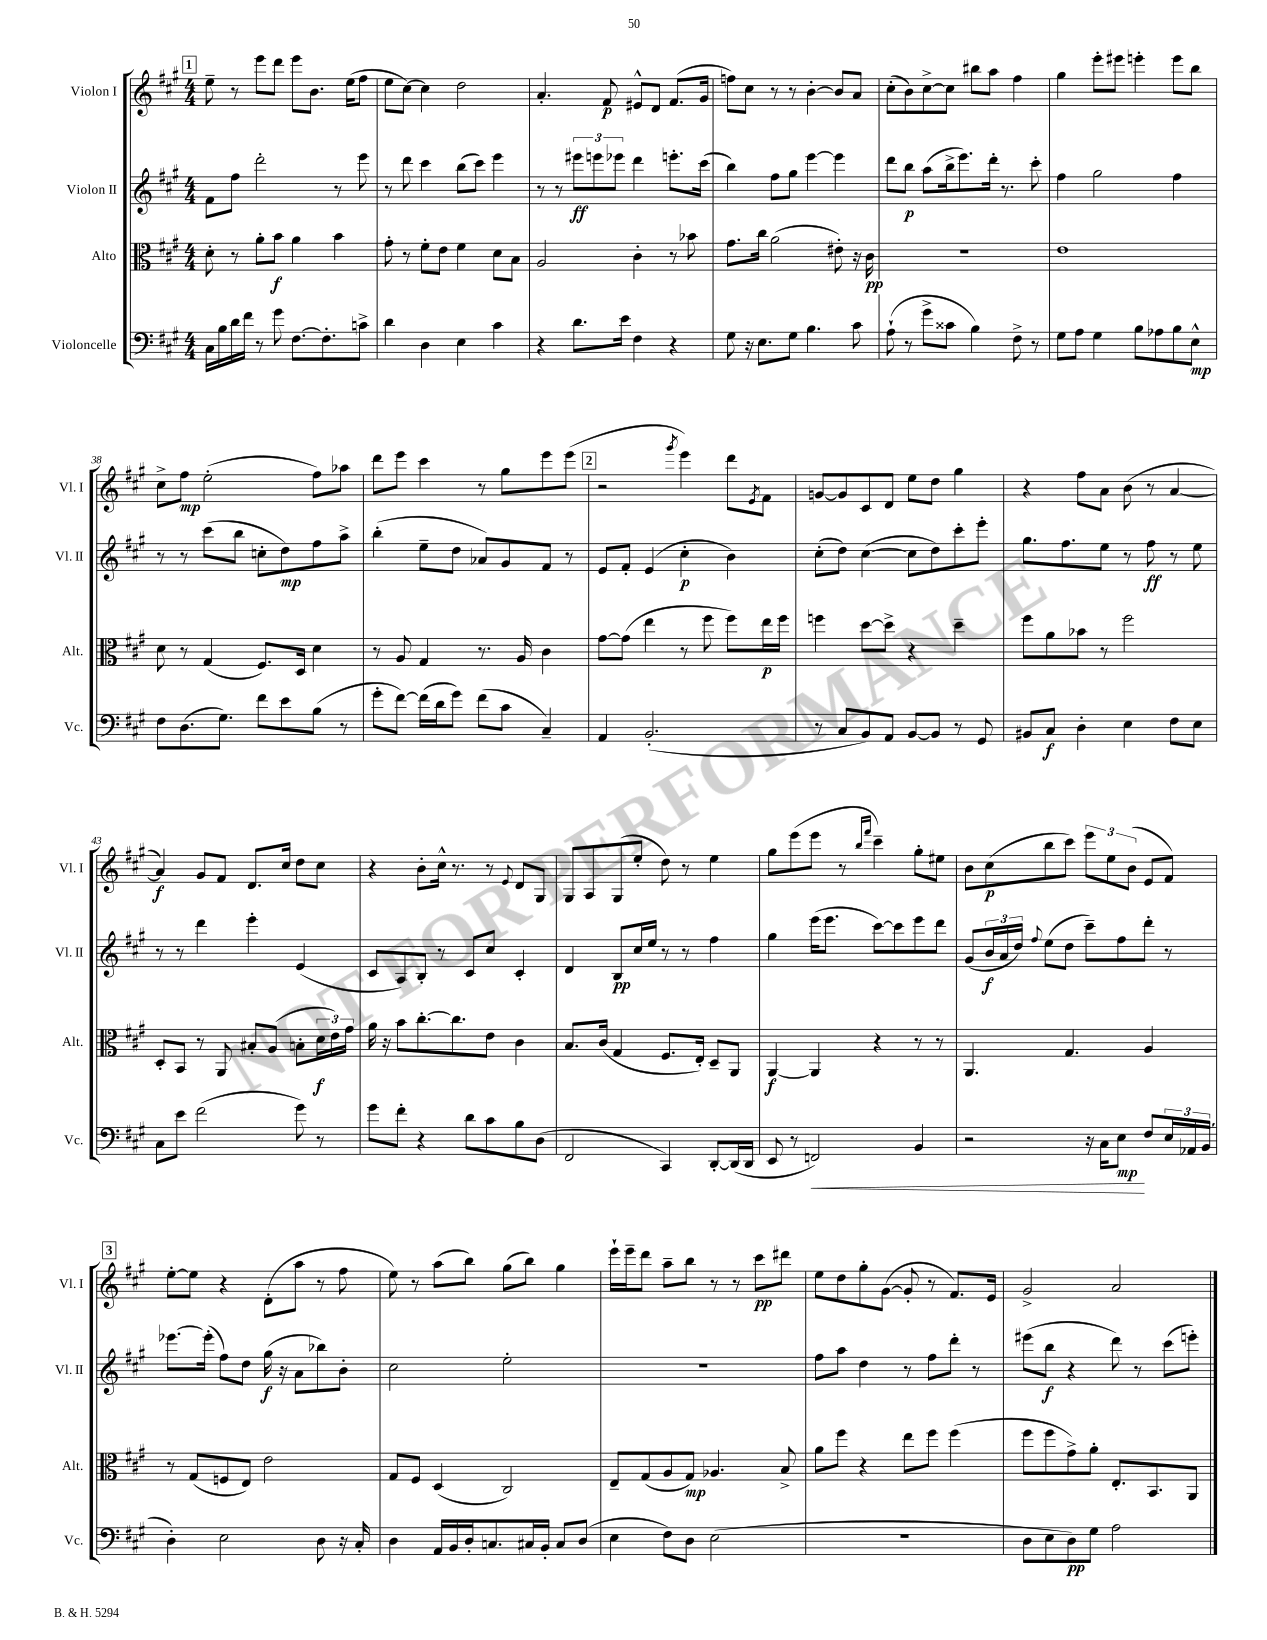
<<
\new StaffGroup <<
\new Staff = "s0" \with { instrumentName = "Violon I" shortInstrumentName = "Vl. I" } {
    \clef treble \key a \major \numericTimeSignature \time 4/4
    \mark \markup { \box "1" } e''8-- r8 e'''8 d'''8 e'''8 b'8. e''16( fis''8 |
    e''8 cis''8~) cis''4 d''2 |
    a'4.-. fis'8\p eis'8-^ d'8 fis'8.( gis'16 |
    f''8) cis''8 r8 r8 b'4~-. b'8 a'8 |
    cis''8-.( b'8) cis''8~-> cis''8 bis''8 a''8 fis''4 |
    gis''4 e'''8-. eis'''8 e'''4-. e'''8 b''8 |
    cis''8-> fis''8\mp e''2-.( fis''8) aes''8 |
    d'''8 e'''8 cis'''4 r8 gis''8 e'''8 e'''8( |
    \mark \markup { \box "2" } r2 \acciaccatura { gis'''8 } e'''4) d'''8 \acciaccatura { e'8 } fis'8 |
    g'8~ g'8 cis'8 d'8 e''8 d''8 gis''4 |
    r4 fis''8 a'8 b'8( r8 a'4~ |
    a'4\f) gis'8 fis'8 d'8. cis''16 d''8 cis''8 |
    r4 b'8-. cis''16-^ r8. r8 \appoggiatura { e'8 } d'8 gis8 |
    gis8 a8 gis8( e''8-. d''8) r8 e''4 |
    gis''8 e'''8( e'''8 r8 \grace { b''16 fis'''16 } cis'''4--) gis''8-. eis''8 |
    b'8 cis''8\p( b''8 cis'''8) \tuplet 3/2 { e'''8 e''8 b'8( } e'8 fis'8) |
    \mark \markup { \box "3" } e''8~-. e''8 r4 d'8-.( a''8 r8 fis''8 |
    e''8) r8 a''8( b''8) gis''8( b''8) gis''4 |
    e'''16-! e'''16-- d'''8 a''8-- b''8 r8 r8 cis'''8\pp dis'''8 |
    e''8 d''8 gis''8-. gis'8~( gis'8-. r8 fis'8.) e'16 |
    gis'2-> a'2 \bar "|." |
}
\new Staff = "s1" \with { instrumentName = "Violon II" shortInstrumentName = "Vl. II" } {
    \clef treble \key a \major \numericTimeSignature \time 4/4
    \mark \markup { \box "1" } fis'8 fis''8 d'''2-. r8 e'''8 |
    r8 d'''8 cis'''4 b''8( cis'''8) e'''4 |
    r8 r8 \tuplet 3/2 { eis'''8\ff e'''8 ees'''8 } d'''4 e'''8.-. cis'''16( |
    b''4) fis''8 gis''8 e'''4~ e'''4 |
    d'''8 b''8\p a''8( b''16-> e'''8.) d'''16-. r8. cis'''8-. |
    fis''4 gis''2 fis''4 |
    r8 r8 cis'''8( b''8 c''8-. d''8\mp) fis''8 a''8-> |
    b''4-.( e''8-- d''8 aes'8) gis'8 fis'8 r8 |
    \mark \markup { \box "2" } e'8 fis'8-. e'4( cis''4-.\p b'4) |
    cis''8-.( d''8) cis''4~( cis''8 d''8) cis'''8-. e'''8-. |
    gis''8. fis''8. e''8 r8 fis''8\ff r8 e''8 |
    r8 r8 d'''4 e'''4-. e'4( |
    cis'8 a8) b8-. r8 cis'8 cis''8 cis'4-. |
    d'4 b8\pp cis''16 e''16 r8 r8 fis''4 |
    gis''4 e'''16( e'''8. cis'''8~) cis'''8 e'''8 d'''8 |
    gis'8( \tuplet 3/2 { b'16\f a'16 d''16) } \appoggiatura { fis''8 } e''8( d''8 cis'''8--) fis''8 d'''8-. r8 |
    \mark \markup { \box "3" } ees'''8.~ ees'''16-.( fis''8) d''8 gis''16\f( r16 a'8 bes''8) b'8-. |
    cis''2 e''2-. |
    R1 |
    fis''8 a''8 d''4 r8 fis''8 d'''8-. r8 |
    eis'''8( b''8\f r4 d'''8) r8 cis'''8( e'''8-.) \bar "|." |
}
\new Staff = "s2" \with { instrumentName = "Alto" shortInstrumentName = "Alt." } {
    \clef alto \key a \major \numericTimeSignature \time 4/4
    \mark \markup { \box "1" } d'8-. r8 a'8-. b'8\f a'4 b'4 |
    gis'8-. r8 fis'8-. e'8 fis'4 d'8 b8 |
    a2 cis'4-. r8 bes'8 |
    gis'8. cis''16 a'2( eis'8-.) r16 cis'16\pp |
    R1 |
    e'1 |
    d'8 r8 gis4( fis8.) d16 d'4 |
    r8 a8 gis4 r8. a16 cis'4 |
    \mark \markup { \box "2" } gis'8~ gis'8( e''4 r8 fis''8 fis''8) e''16\p fis''16 |
    f''4 d''8~ d''8-> r4 d''4-- |
    fis''8 a'8 bes'8 r8 fis''2 |
    d8-. b,8 r8 a,8 bis8-. a8( b8-. \tuplet 3/2 { d'16\f e'16) gis'16 } |
    a'16 r16 b'8 cis''8.~-. cis''8. e'8 cis'4 |
    b8. cis'16( gis4 fis8. e16-.) d8-- a,8 |
    a,4~\f a,4 r4 r8 r8 |
    a,4. gis4. a4 |
    \mark \markup { \box "3" } r8 gis8( f8 e8) e'2 |
    gis8 fis8 d4( cis2) |
    e8-- gis8( a8 gis8\mp) aes4. b8-> |
    a'8 fis''8 r4 e''8 fis''8 fis''4( |
    fis''8 fis''8 gis'8->) a'8-. e8.-. b,8. a,8 \bar "|." |
}
\new Staff = "s3" \with { instrumentName = "Violoncelle" shortInstrumentName = "Vc." } {
    \clef bass \key a \major \numericTimeSignature \time 4/4
    \mark \markup { \box "1" } cis16 b16 d'16 fis'16 r8 gis'8 fis8.~ fis8.-. c'8-> |
    d'4 d4 e4 cis'4 |
    r4 d'8. e'16 fis4 r4 |
    gis8 r16 e8. gis8 b4. cis'8 |
    a8-!( r8 gis'8-> cisis'8 b4) fis8-> r8 |
    gis8 a8 gis4 b8 aes8 b8 e8-^\mp |
    fis8 d8.( gis8.) fis'8 e'8 b8( r8 |
    gis'8-. fis'8~) fis'16( d'16 gis'8) fis'8( cis'8 cis4--) |
    \mark \markup { \box "2" } a,4 b,2.-.( |
    r8 cis8 b,8) a,8 b,8~ b,8 r8 gis,8 |
    bis,8 cis8\f d4-. e4 fis8 e8 |
    cis8 e'8 fis'2( gis'8) r8 |
    gis'8 fis'8-. r4 d'8 cis'8 b8 d8( |
    fis,2 cis,4) d,8~-. d,16( d,16 |
    e,8 r8 f,2\<) b,4 |
    r2 r16 cis16 e8\mp\! fis8 \tuplet 3/2 { e16 aes,16 b,16( } |
    \mark \markup { \box "3" } d4-.) e2 d8 r16 cis16-. |
    d4 a,16 b,16 d16-. c8. cis16 b,16-. cis8 d8( |
    e4 fis8) d8 e2( |
    R1 |
    d8 e8 d8\pp) gis8 a2 \bar "|." |
}
>>
>>
\layout { \context { \Score currentBarNumber = #32 } }
